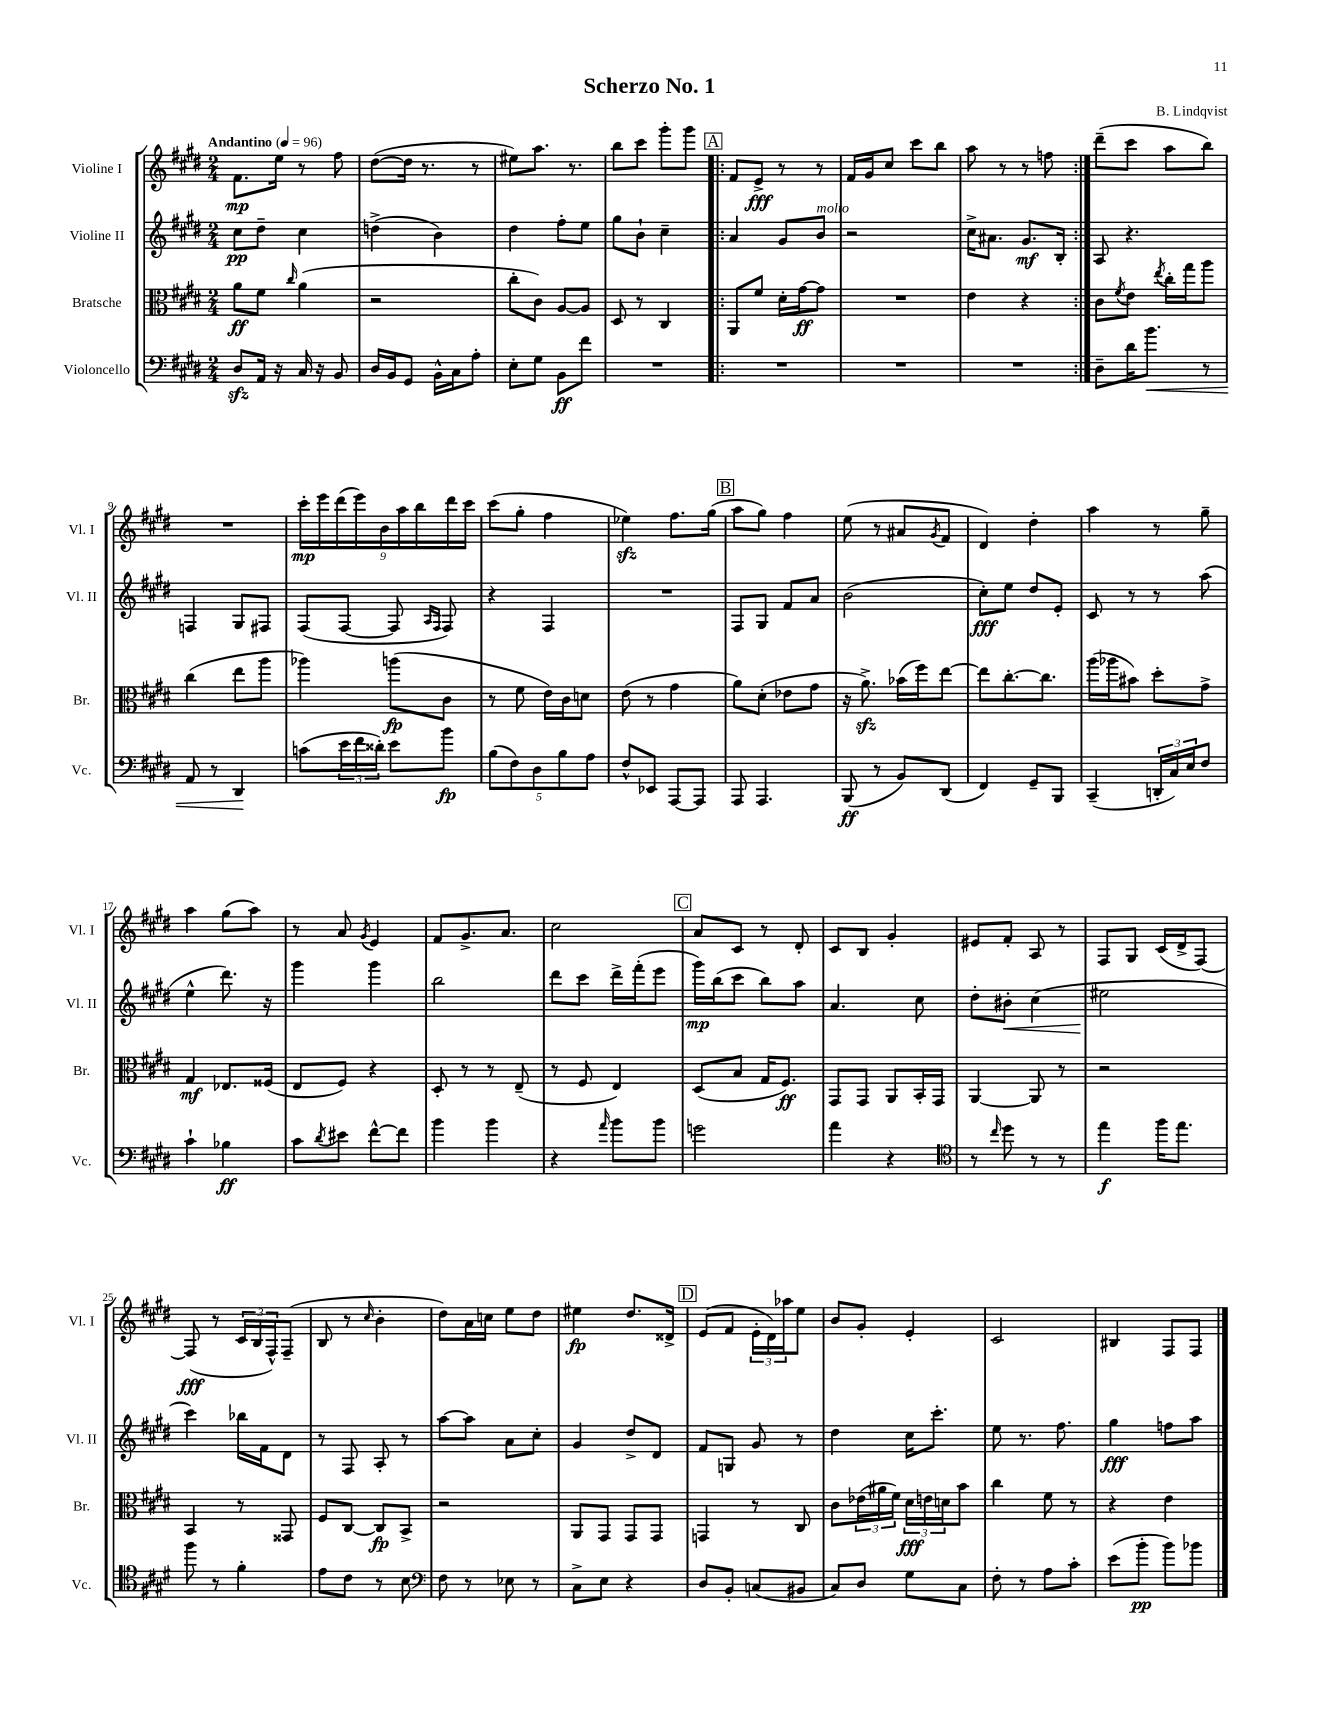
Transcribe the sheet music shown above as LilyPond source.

\header { title = "Scherzo No. 1" composer = "B. Lindqvist" }
<<
\new StaffGroup <<
\new Staff = "s0" \with { instrumentName = "Violine I" shortInstrumentName = "Vl. I" } {
    \clef treble \key e \major \numericTimeSignature \time 2/4 \tempo "Andantino" 4 = 96
    fis'8.\mp e''16 r8 fis''8 |
    dis''8~( dis''16 r8. r8 |
    eis''8) a''8. r8. |
    b''8 cis'''8 gis'''8-. gis'''8 |
    \repeat volta 2 { \mark \markup { \box "A" } fis'8 e'8->\fff r8 r8 |
    fis'16 gis'16 cis''8 cis'''8 b''8 |
    a''8 r8 r8 f''8 | }
    dis'''8--( cis'''8 a''8 b''8) |
    R2 |
    \tuplet 9/8 { cis'''16-.\mp e'''16 dis'''16( e'''16) b'16 a''16 b''16 dis'''16 cis'''16 } |
    cis'''8( gis''8-. fis''4 |
    ees''4\sfz) fis''8. gis''16( |
    \mark \markup { \box "B" } a''8 gis''8) fis''4 |
    e''8( r8 ais'8 \acciaccatura { gis'8 } fis'8 |
    dis'4) dis''4-. |
    a''4 r8 gis''8-- |
    a''4 gis''8( a''8) |
    r8 a'8 \acciaccatura { gis'8 } e'4 |
    fis'8 gis'8.-> a'8. |
    cis''2 |
    \mark \markup { \box "C" } a'8 cis'8 r8 dis'8-. |
    cis'8 b8 gis'4-. |
    eis'8 fis'8-. a8 r8 |
    fis8 gis8 cis'16( dis'16-> fis8~) |
    fis8\fff( r8 \tuplet 3/2 { cis'16 b16 fis16-^) } fis8--( |
    b8 r8 \grace { cis''16 } b'4-. |
    dis''8) a'16 c''16 e''8 dis''8 |
    eis''4\fp dis''8. disis'16-> |
    \mark \markup { \box "D" } e'8( fis'8 \tuplet 3/2 { e'16-. dis'16) aes''16 } e''8 |
    b'8 gis'8-. e'4-. |
    cis'2 |
    bis4 fis8 fis8 \bar "|." |
}
\new Staff = "s1" \with { instrumentName = "Violine II" shortInstrumentName = "Vl. II" } {
    \clef treble \key e \major \numericTimeSignature \time 2/4
    cis''8\pp dis''8-- cis''4 |
    d''4->( b'4) |
    dis''4 fis''8-. e''8 |
    gis''8 b'8-! cis''4-- |
    \repeat volta 2 { \mark \markup { \box "A" } a'4 gis'8 b'8^\markup { \italic "molto" } |
    r2 |
    cis''16-> ais'8. gis'8.\mf b16-. | }
    a8 r4. |
    f4 gis8 fis8 |
    fis8( fis8~ fis8 \grace { a16 fis16 } fis8) |
    r4 fis4 |
    R2 |
    \mark \markup { \box "B" } fis8 gis8 fis'8 a'8 |
    b'2( |
    cis''8-.\fff) e''8 dis''8 e'8-. |
    cis'8 r8 r8 a''8( |
    e''4-^ dis'''8.) r16 |
    gis'''4 gis'''4 |
    b''2 |
    dis'''8 cis'''8 dis'''16-> fis'''16-.( e'''8 |
    \mark \markup { \box "C" } gis'''16\mp) b''16( cis'''8 b''8) a''8 |
    a'4. cis''8 |
    dis''8-. bis'8-.\< cis''4( |
    eis''2\! |
    cis'''4) bes''16 fis'16 dis'8 |
    r8 fis8 a8-. r8 |
    a''8~ a''8 a'8 cis''8-. |
    gis'4 dis''8-> dis'8 |
    \mark \markup { \box "D" } fis'8 g8 gis'8 r8 |
    dis''4 cis''16 cis'''8.-. |
    e''8 r8. fis''8. |
    gis''4\fff f''8 a''8 \bar "|." |
}
\new Staff = "s2" \with { instrumentName = "Bratsche" shortInstrumentName = "Br." } {
    \clef alto \key e \major \numericTimeSignature \time 2/4
    a'8\ff fis'8 \grace { cis''16 } a'4( |
    r2 |
    cis''8-. cis'8) a8~ a8 |
    dis8 r8 cis4 |
    \repeat volta 2 { \mark \markup { \box "A" } a,8 fis'8 dis'16-. gis'16~\ff gis'8 |
    R2 |
    e'4 r4 | }
    cis'8 \acciaccatura { fis'8 } e'8 \acciaccatura { e''8 } cis''16-. gis''16 a''8 |
    cis''4( e''8 a''8 |
    aes''4) a''8\fp( cis'8 |
    r8 fis'8 e'16) cis'16 d'8 |
    e'8( r8 gis'4 |
    \mark \markup { \box "B" } a'8) dis'8-.( ees'8 gis'8 |
    r16 a'8.->\sfz) bes'16( fis''16) e''8~ |
    e''8 cis''8.~-. cis''8. |
    a''16( aes''16 bis'8) dis''8-. gis'8-> |
    gis4\mf ees8. fisis16( |
    e8 fis8) r4 |
    dis8-. r8 r8 e8--( |
    r8 fis8 e4) |
    \mark \markup { \box "C" } dis8( b8 gis16 fis8.\ff) |
    gis,8 gis,8 a,8 b,16-. gis,16 |
    a,4~ a,8 r8 |
    r2 |
    b,4 r8 gisis,8 |
    fis8 cis8~ cis8\fp b,8-> |
    r2 |
    a,8 gis,8 gis,8 gis,8 |
    \mark \markup { \box "D" } g,4 r8 cis8 |
    cis'8 \tuplet 3/2 { ees'16( ais'16 fis'16) } \tuplet 3/2 { dis'16\fff e'16 d'16 } b'8 |
    cis''4 fis'8 r8 |
    r4 e'4 \bar "|." |
}
\new Staff = "s3" \with { instrumentName = "Violoncello" shortInstrumentName = "Vc." } {
    \clef bass \key e \major \numericTimeSignature \time 2/4
    dis8\sfz a,16 r16 cis16 r16 b,8 |
    dis16 b,16 gis,8 b,16-^ cis16 a8-. |
    e8-. gis8 b,8\ff fis'8 |
    R2 |
    \repeat volta 2 { \mark \markup { \box "A" } R2 |
    R2 |
    R2 | }
    dis8-- dis'16 b'8.\< r8 |
    a,8 r8 dis,4\! |
    c'8( \tuplet 3/2 { e'16 fis'16 disis'16-.) } e'8 b'8\fp |
    \tuplet 5/4 { b8( fis8) dis8 b8 a8 } |
    fis8-^ ees,8 a,,8~ a,,8 |
    \mark \markup { \box "B" } a,,8 a,,4. |
    b,,8\ff( r8 b,8) dis,8( |
    fis,4) gis,8-- b,,8 |
    cis,4--( \tuplet 3/2 { d,16-. cis16) e16 } fis8 |
    cis'4-! bes4\ff |
    cis'8 \acciaccatura { dis'8 } eis'8 fis'8~-^ fis'8 |
    b'4 b'4 |
    r4 \grace { a'16 } b'8 b'8 |
    \mark \markup { \box "C" } g'2 |
    a'4 r4 |
    \clef tenor r8 \grace { cis''16 } dis''8 r8 r8 |
    e''4\f fis''16 e''8. |
    fis''8 r8 fis'4-. |
    e'8 cis'8 r8 b8 |
    \clef bass fis8 r8 ees8 r8 |
    cis8-> e8 r4 |
    \mark \markup { \box "D" } dis8 b,8-. c8( bis,8 |
    cis8) dis8 gis8 cis8 |
    fis8-. r8 a8 cis'8-. |
    e'8( b'8-.\pp b'8) bes'8 \bar "|." |
}
>>
>>
